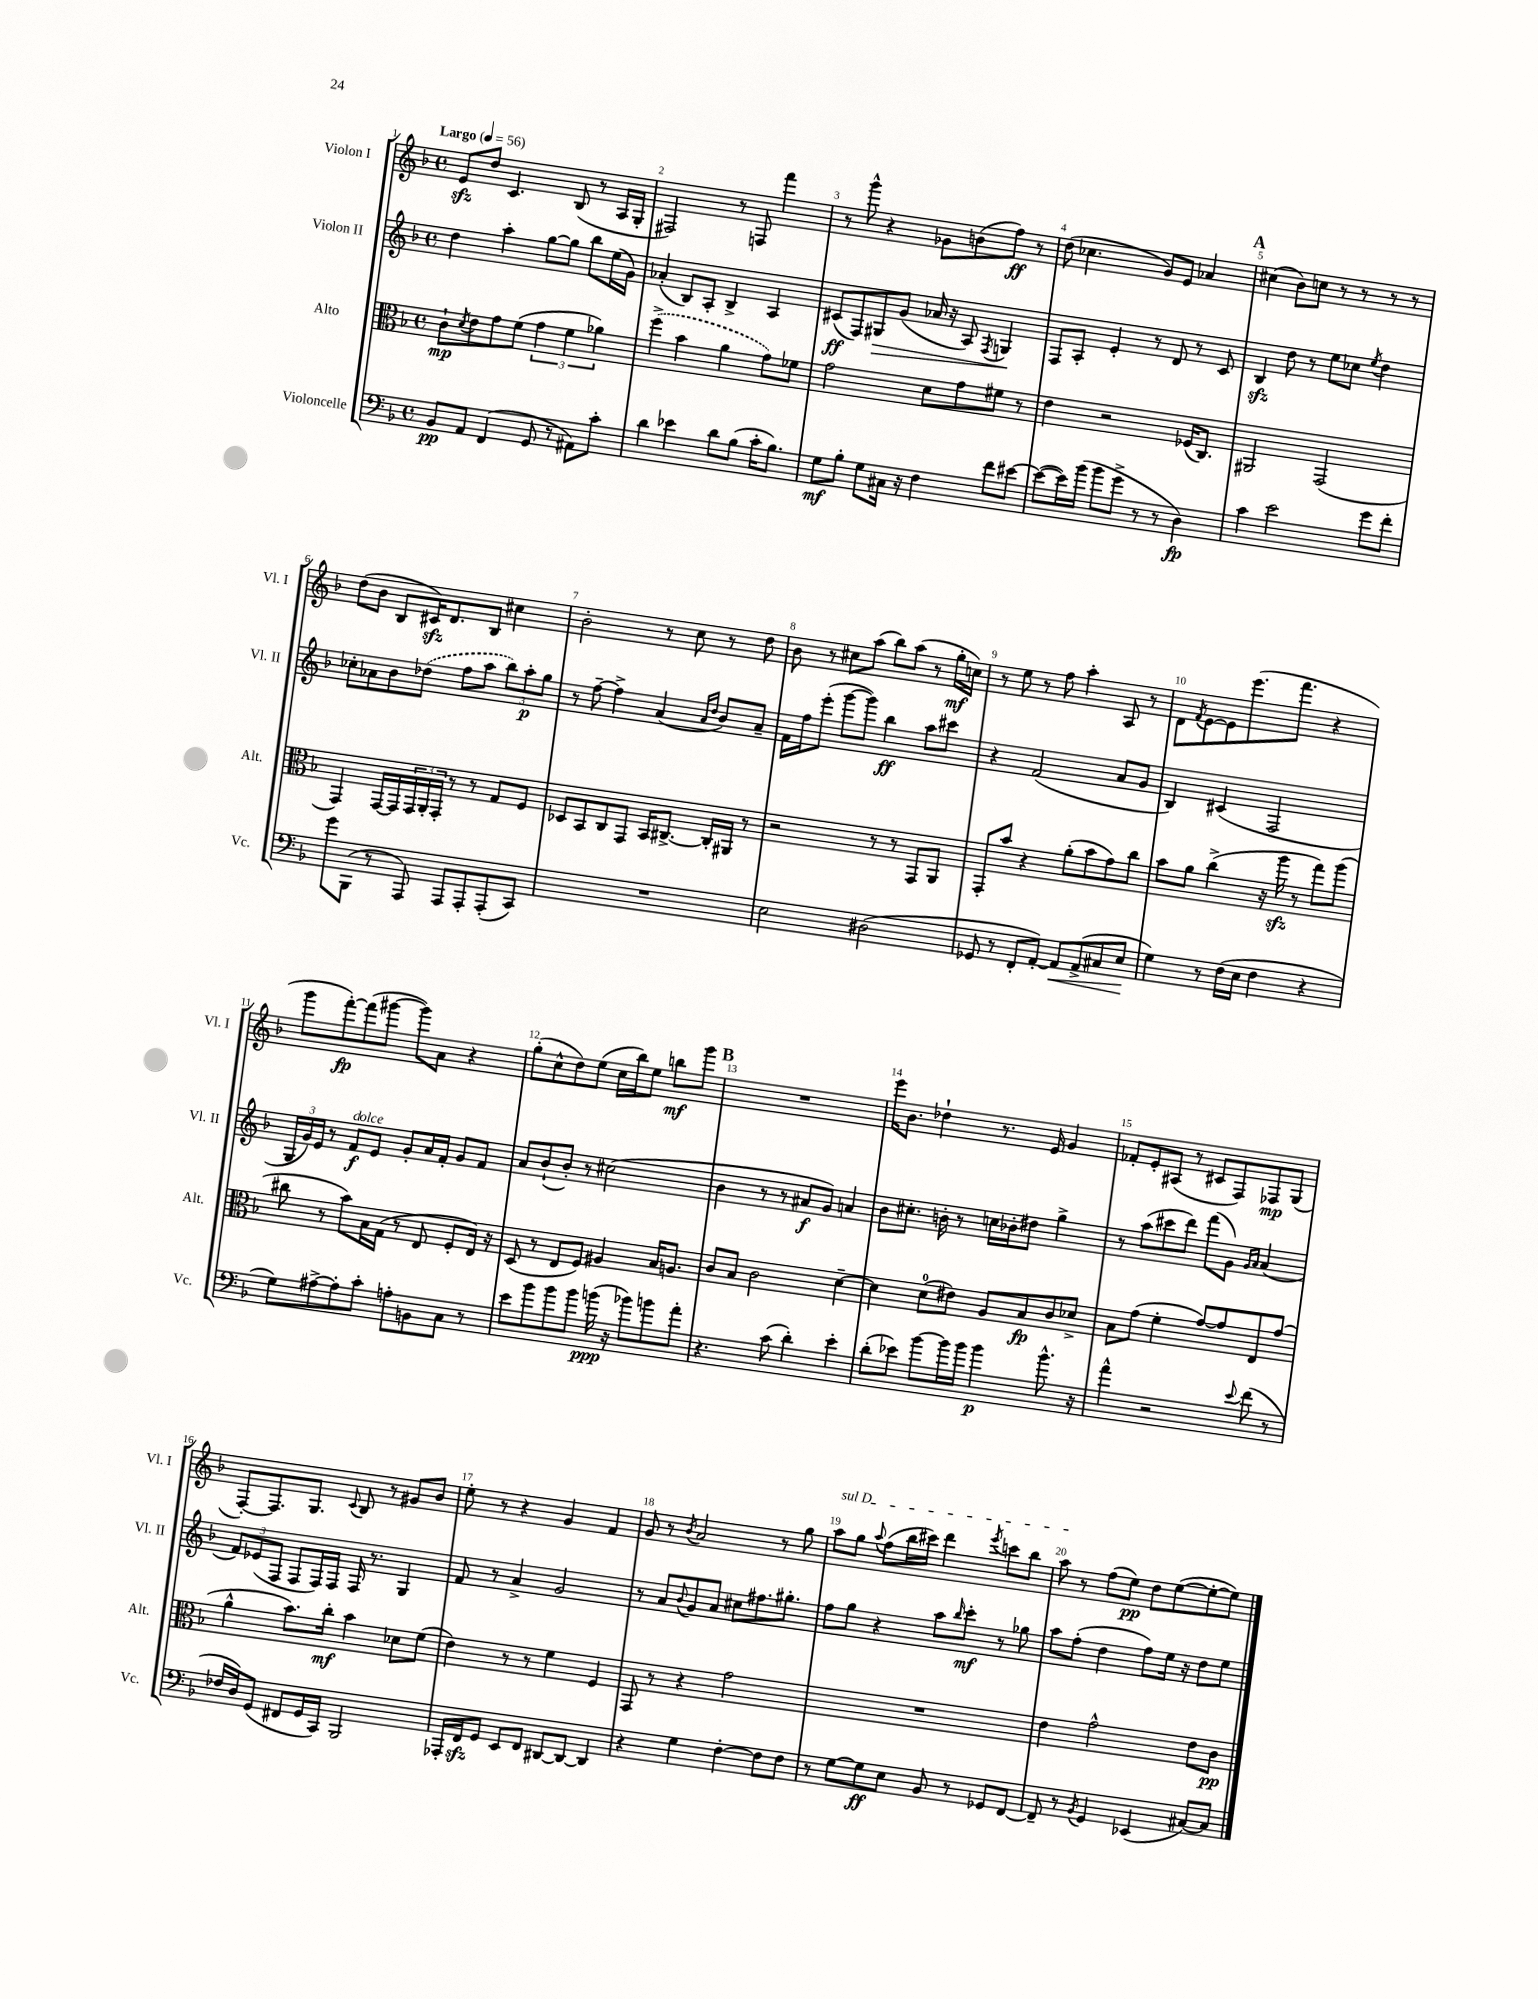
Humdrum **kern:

**kern	**dynam	**kern	**dynam	**kern	**dynam	**kern	**dynam
*part4	*part4	*part3	*part3	*part2	*part2	*part1	*part1
*staff4	*staff4	*staff3	*staff3	*staff2	*staff2	*staff1	*staff1
*I"Violoncelle	*	*I"Alto	*	*I"Violon II	*	*I"Violon I	*
*I'Vc.	*	*I'Alt.	*	*I'Vl. II	*	*I'Vl. I	*
*clefF4	*	*clefC3	*	*clefG2	*	*clefG2	*
*k[b-]	*	*k[b-]	*	*k[b-]	*	*k[b-]	*
*M4/4	*	*M4/4	*	*M4/4	*	*M4/4	*
*met(c)	*	*met(c)	*	*met(c)	*	*met(c)	*
*MM56	*	*MM56	*	*MM56	*	*MM56	*
=1	=1	=1	=1	=1	=1	=1	=1
!	!	!	!	!	!	!LO:TX:a:B:t=Largo	!
8BB-/L	pp	8c`\L	mp	4dd\	.	8ezz/L	.
.	.	8qd/	.	.	.	.	.
8AA/J	.	8e\	.	.	.	8dd/J	.
(4FF/	.	8g\	.	4aa'\	.	4.c/	.
.	.	(8f\J	.	.	.	.	.
8GG/	.	6g\	.	[8gg\L	.	.	.
8r	.	.	.	8gg\J]	.	(8B-/	.
.	.	6f\	.	.	.	.	.
8AA#X\L)	.	.	.	8bb-\L	.	8r	.
.	.	6a-X\)	.	.	.	.	.
8c'\J	.	.	.	(16ee\L	.	16A/LL	.
.	.	.	.	16g\JJ)	.	16G'/JJ	.
=2	=2	=2	=2	=2	=2	=2	=2
4d\	.	(4ff^\	.	(4a-X'/	.	2F#X/)	.
4e-X\	.	4b-\	.	8B-/L)	.	.	.
.	.	.	.	8A'/J	.	.	.
8d\L	.	4a\	.	4B-^/	.	8r	.
(8B-\J	.	.	.	.	.	8Fn/	.
16c'\KL	.	8g\L)	.	4A/	.	4fff\	.
8.B-\J)	.	.	.	.	.	.	.
.	.	8f-X\J	.	.	.	.	.
=3	=3	=3	=3	=3	=3	=3	=3
8G\L	mf	2g\	.	(8c#X/L	ff	8r	.
8B-'\J	.	.	.	8F/)	.	8ggg^^\	.
!	!	!	!	!	!LO:HP:b	!	!
8G\L	.	.	.	8G#X/	>	4r	.
16C#X\Jk	.	.	.	(8g/J	.	.	.
16r	.	.	.	.	.	.	.
4F\	.	8d\L	.	16a-X/	.	8g-X\L	.
.	.	.	.	16r	.	.	.
.	.	8g\	.	8A/)	.	(8bn\	.
.	.	.	.	8qF/	.	.	.
8f\L	.	8f#X\J	.	4Gn/	.	8ff\J)	ff
[8e#X\J	.	8r	.	.	.	8r	.
.	.	.	.	.	]	.	.
=4	=4	=4	=4	=4	=4	=4	=4
(8e#\L_	.	4e\	.	8F/L	.	(8dd\	.
16e#\L])	.	.	.	8A'/J	.	4.cc-X\	.
(16b-\JJ	.	.	.	.	.	.	.
8b-\L	.	2r	.	4e'/	.	.	.
8g^\J	.	.	.	.	.	.	.
8r	.	.	.	8r	.	8g/L)	.
8r	.	.	.	8d/	.	8e/J	.
4D\)	fp	(16F-X/KL	.	8r	.	4a-X/	.
.	.	8.C/J)	.	.	.	.	.
.	.	.	.	8c/	.	.	.
!!LO:REH:place=s1:t=A
=5	=5	=5	=5	=5	=5	=5	=5
4c\	.	2AA#X/	.	4B-zz/	.	(4cc#X\	.
2e\	.	.	.	8dd\	.	8b-\L)	.
.	.	.	.	8r	.	8ccn\J	.
.	.	(2GG/	.	8ee\L	.	8r	.
.	.	.	.	8cc-X\J	.	8r	.
.	.	.	.	8qee/	.	.	.
8g\L	.	.	.	4dd\	.	8r	.
8f'\J	.	.	.	.	.	8r	.
!!LO:LB:g=z
=6	=6	=6	=6	=6	=6	=6	=6
8g\L	.	4GG/)	.	8cc-X'\L	.	(8dd\L	.
(8BBB-\J	.	.	.	8a-X\	.	8b-\J	.
8r	.	[16GG/LL	.	8b-\	.	8B-/L	.
.	.	16GG/]	.	.	.	.	.
8AAA/)	.	24GG/	.	(8dd-X\J	.	16c#Xzz/K)	.
.	.	24AA'/	.	.	.	.	.
.	.	.	.	.	.	8.d/	.
.	.	24GG'/JJ	.	.	.	.	.
8AAA/L	.	8r	.	8ff\L	.	.	.
8AAA'/	.	8r	.	8aa\J	.	8B-/J	.
(8AAA'/	.	8G/L	.	12bb-\L)	.	4cc#X\	.
.	.	.	.	12aa'\	p	.	.
8CC/J)	.	8F/J	.	.	.	.	.
.	.	.	.	12gg\J	.	.	.
=7	=7	=7	=7	=7	=7	=7	=7
1r	.	8D-X/L	.	8r	.	2b-'\	.
.	.	8BB-/	.	[8ff~\	.	.	.
.	.	8C/	.	4ff^\]	.	.	.
.	.	8GG/J	.	.	.	.	.
.	.	16BB-/KL	.	(4a/	.	8r	.
.	.	[8.C#X^/J	.	.	.	.	.
.	.	.	.	.	.	8cc\	.
.	.	.	.	16qqa/LL	.	.	.
.	.	.	.	16qqdd/JJ	.	.	.
.	.	16C#'/LL]	.	8b-/L)	.	8r	.
.	.	16AA#X/JJ	.	.	.	.	.
.	.	8r	.	8a~/J	.	8dd\	.
=8	=8	=8	=8	=8	=8	=8	=8
2E\	.	2r	.	16f\LL	.	8b-\	.
.	.	.	.	16ff\J	.	.	.
.	.	.	.	(8eee'\J	.	8r	.
.	.	.	.	[8ggg\L	.	8cc#X\L	.
.	.	.	.	8ggg\J])	.	(8aa\J	.
(2D#X\	.	8r	.	4bb-\	ff	8bb-\L)	.
.	.	8r	.	.	.	(8aa\J	.
.	.	8GG/L	.	8aa\L	.	8r	.
.	.	8AA/J	.	8ccc#X\J	.	16gg'\LL	mf
.	.	.	.	.	.	16ccn\JJ)	.
=9	=9	=9	=9	=9	=9	=9	=9
8GG-X/	.	8GG'/L	.	4r	.	8r	.
8r	.	8b-/J	.	.	.	8ee\	.
8FF'/L	.	4r	.	(2f/	.	8r	.
[8AA'/J)	.	.	.	.	.	8ff\	.
!	!LO:HP:b	!	!	!	!	!	!
8AA/L]	<	(8a'\L	.	.	.	4aa'\	.
(8AA^/	.	8b-\	.	.	.	.	.
8C#X/	.	8g\)	.	8a/L	.	8A/	.
8E/J	.	8cc\J	.	8g/J	.	8r	.
.	[	.	.	.	.	.	.
=10	=10	=10	=10	=10	=10	=10	=10
4G\)	.	8b-\L	.	4B-/)	.	8d\L	.
.	.	.	.	.	.	8qf/	.
.	.	8a\J	.	.	.	[8e\	.
8r	.	(4cc^\	.	(4c#X/	.	8e\]	.
(16F\LL	.	.	.	.	.	(8.eee\	.
16E\JJ	.	.	.	.	.	.	.
4F\	.	16r	.	2F/	.	.	.
.	.	16aazz\	.	.	.	8.fff\J	.
.	.	8r	.	.	.	.	.
4r	.	8gg\L)	.	.	.	4r	.
.	.	(8aa\J	.	.	.	.	.
!!LO:LB:g=z
=11	=11	=11	=11	=11	=11	=11	=11
8G\L)	.	8cc#X\	.	24G/LL	.	8ggg\L	.
.	.	.	.	24g/)	.	.	.
.	.	.	.	24e/JJ	.	.	.
[8A#X^\	.	8r	.	8r	.	[8fff'\)	fp
!	!	!	!	!LO:TX:a:i:t=dolce	!	!	!
8A#'\]	.	8b-\L)	.	8f/L	f	(8fff\]	.
8c'\J	.	16B-\L	.	8e/J	.	[8ggg#X\J	.
.	.	(16G\JJ	.	.	.	.	.
8An'\L	.	8r	.	8g'/L	.	8ggg#\L])	.
8BBn\	.	8E/	.	16a/L	.	8a\J	.
.	.	.	.	16f'/JJ	.	.	.
8C\J	.	8F'/L	.	8g/L	.	4r	.
8r	.	16E/Jk)	.	8f/J	.	.	.
.	.	16r	.	.	.	.	.
=12	=12	=12	=12	=12	=12	=12	=12
8e\L	.	(8D/	.	8a/L	.	(8gg'\L	.
8b-\	.	8r	.	(8b-`/	.	8cc^^\	.
8b-\	.	8E/L	.	8b-'/J)	.	8dd\)	.
8b-\J	.	8F/J)	.	8r	.	(8ee\J	.
(16bn\	ppp	4A#X/	.	(2cc#X\	.	16cc\LL	.
16r	.	.	.	.	.	16bb-\J)	.
8b-X\L)	.	.	.	.	.	8ee\J	.
8bn\	.	16B-/KL	.	.	.	8bbn\L	mf
.	.	8.An/J	.	.	.	.	.
8a'\J	.	.	.	.	.	8ggg\J	.
!!LO:REH:place=s1:t=B
=13	=13	=13	=13	=13	=13	=13	=13
4.r	.	8c/L	.	4b-\	.	1r	.
.	.	8B-/J	.	.	.	.	.
.	.	2c\	.	8r	.	.	.
(8c\	.	.	.	8r	.	.	.
4d'\)	.	.	.	8a#X/L	f	.	.
.	.	.	.	8g/J)	.	.	.
4e'\	.	[4d~\	.	4an/	.	.	.
=14	=14	=14	=14	=14	=14	=14	=14
(8d'\L	.	4d\]	.	8b-\L	.	16eee\KL	.
.	.	.	.	.	.	8.b-\J	.
8e-X\J)	.	.	.	8.cc#X'\J	.	.	.
[8b-\L	.	(8d\L	.	.	.	4dd-X`\	.
.	.	.	.	16bn'\	.	.	.
16b-\L]	.	8e#X\J)	.	8r	.	.	.
16b-\JJ	.	.	.	.	.	.	.
4b-\	p	8A/L	.	16ccn\LL	.	8.r	.
.	.	.	.	16b-X'\J	.	.	.
.	.	8B-/	fp	8dd#X\J	.	.	.
.	.	.	.	.	.	16e/	.
8.b-^^\	.	8c/	.	4gg^\	.	4g/	.
.	.	8d-X^/J	.	.	.	.	.
16r	.	.	.	.	.	.	.
=15	=15	=15	=15	=15	=15	=15	=15
4a^^\	.	8B-\L	.	8r	.	8f-X'/L	.
.	.	(8g\J	.	(8aa\L	.	8e'/	.
2r	.	4f'\	.	8ccc#X\	.	(8A#X/J	.
.	.	.	.	8ddd\J)	.	8r	.
.	.	[8g/L)	.	(8fff\L	.	8c#X/L	.
.	.	8g/]	.	8g\J)	.	8F/)	.
.	.	.	.	16qqg/LL	.	.	.
8qqe/	.	.	.	16qqa/JJ	.	.	.
(8f\	.	8E/	.	(4a/	.	8F-X/	mp
8r	.	(8g/J	.	.	.	(8G/J	.
!!LO:LB:g=z
=16	=16	=16	=16	=16	=16	=16	=16
16F-X/LL	.	4a^^\	.	12f/L)	.	[8F'/L)	.
16D/J)	.	.	.	.	.	.	.
.	.	.	.	(12e-X/	.	.	.
(8GG/J	.	.	.	.	.	8.F/]	.
.	.	.	.	12F/J	.	.	.
8FF#X/L	.	8.b-\L)	.	8F/L	.	.	.
.	.	.	.	.	.	8.G/J	.
16GG/L	.	.	.	16F/L)	.	.	.
16CC/JJ)	.	16cc'\Jk	mf	16F/JJ	.	.	.
.	.	.	.	.	.	8qqc/	.
2BBB-/	.	4b-\	.	16F/	.	8B-/	.
.	.	.	.	8.r	.	.	.
.	.	.	.	.	.	8r	.
.	.	8d-X\L	.	4G/	.	8g#X/L	.
.	.	(8f\J	.	.	.	8b-/J	.
=17	=17	=17	=17	=17	=17	=17	=17
16AAA-X'/LL	.	4e\)	.	8f/	.	8ee'\	.
16FFzz/J	.	.	.	.	.	.	.
8GG/J	.	.	.	8r	.	8r	.
8EE/L	.	8r	.	4a^/	.	4r	.
8FF/J	.	8r	.	.	.	.	.
[8DD#X/L	.	4f\	.	2g/	.	4g/	.
8DD#/J_	.	.	.	.	.	.	.
4DD#/]	.	4F/	.	.	.	4f/	.
=18	=18	=18	=18	=18	=18	=18	=18
4r	.	8GG/	.	8r	.	8g/	.
.	.	8r	.	8a/L	.	8r	.
.	.	.	.	8qqb-/	.	8qb-/	.
4G\	.	4r	.	8g/	.	2a/	.
.	.	.	.	8a/J	.	.	.
[4F'\	.	2g\	.	8cc#X\L	.	.	.
.	.	.	.	8.ff#X\	.	.	.
8F\L]	.	.	.	.	.	8r	.
.	.	.	.	8.gg#X'\J	.	.	.
8F\J	.	.	.	.	.	8gg\	.
=19	=19	=19	=19	=19	=19	=19	=19
!	!	!	!	!	!	!LO:TX:a:i:t=sul D	!
8r	.	1r	.	8ff\L	.	8aa\L	.
[8G\L	.	.	.	8gg\J	.	8gg\J	.
.	.	.	.	.	.	8qqaa/	.
8G\]	ff	.	.	4r	.	(8ff\L	.
8E\J	.	.	.	.	.	16bb-\L	.
.	.	.	.	.	.	16ccc#X\JJ)	.
8BB-/	.	.	.	8aa\L	.	4ddd\	.
.	.	.	.	16qqbb-/	.	.	.
8r	.	.	.	8ccc'\J	mf	.	.
.	.	.	.	.	.	8qeee/	.
8GG-X/L	.	.	.	8r	.	8cccn\L	.
[8FF/J	.	.	.	8gg-X\	.	8bb-\J	.
=20	=20	=20	=20	=20	=20	=20	=20
8FF~/]	.	4e\	.	8aa\L	.	8aa\	.
8r	.	.	.	(8ff'\J	.	8r	.
8qBB-/	.	.	.	.	.	.	.
4GG/	.	2g^^\	.	4dd\	.	(8ff\L	.
.	.	.	.	.	.	8ee\J)	pp
(4EE-X/	.	.	.	8ff\L)	.	8dd\L	.
.	.	.	.	16ee\Jk	.	([8ee\	.
.	.	.	.	16r	.	.	.
[8C#X/L)	.	8e\L	.	8dd\L	.	8ee'\_	.
8C#/J]	.	8c\J	pp	8ee\J	.	8ee\J])	.
==	==	==	==	==	==	==	==
*-	*-	*-	*-	*-	*-	*-	*-
